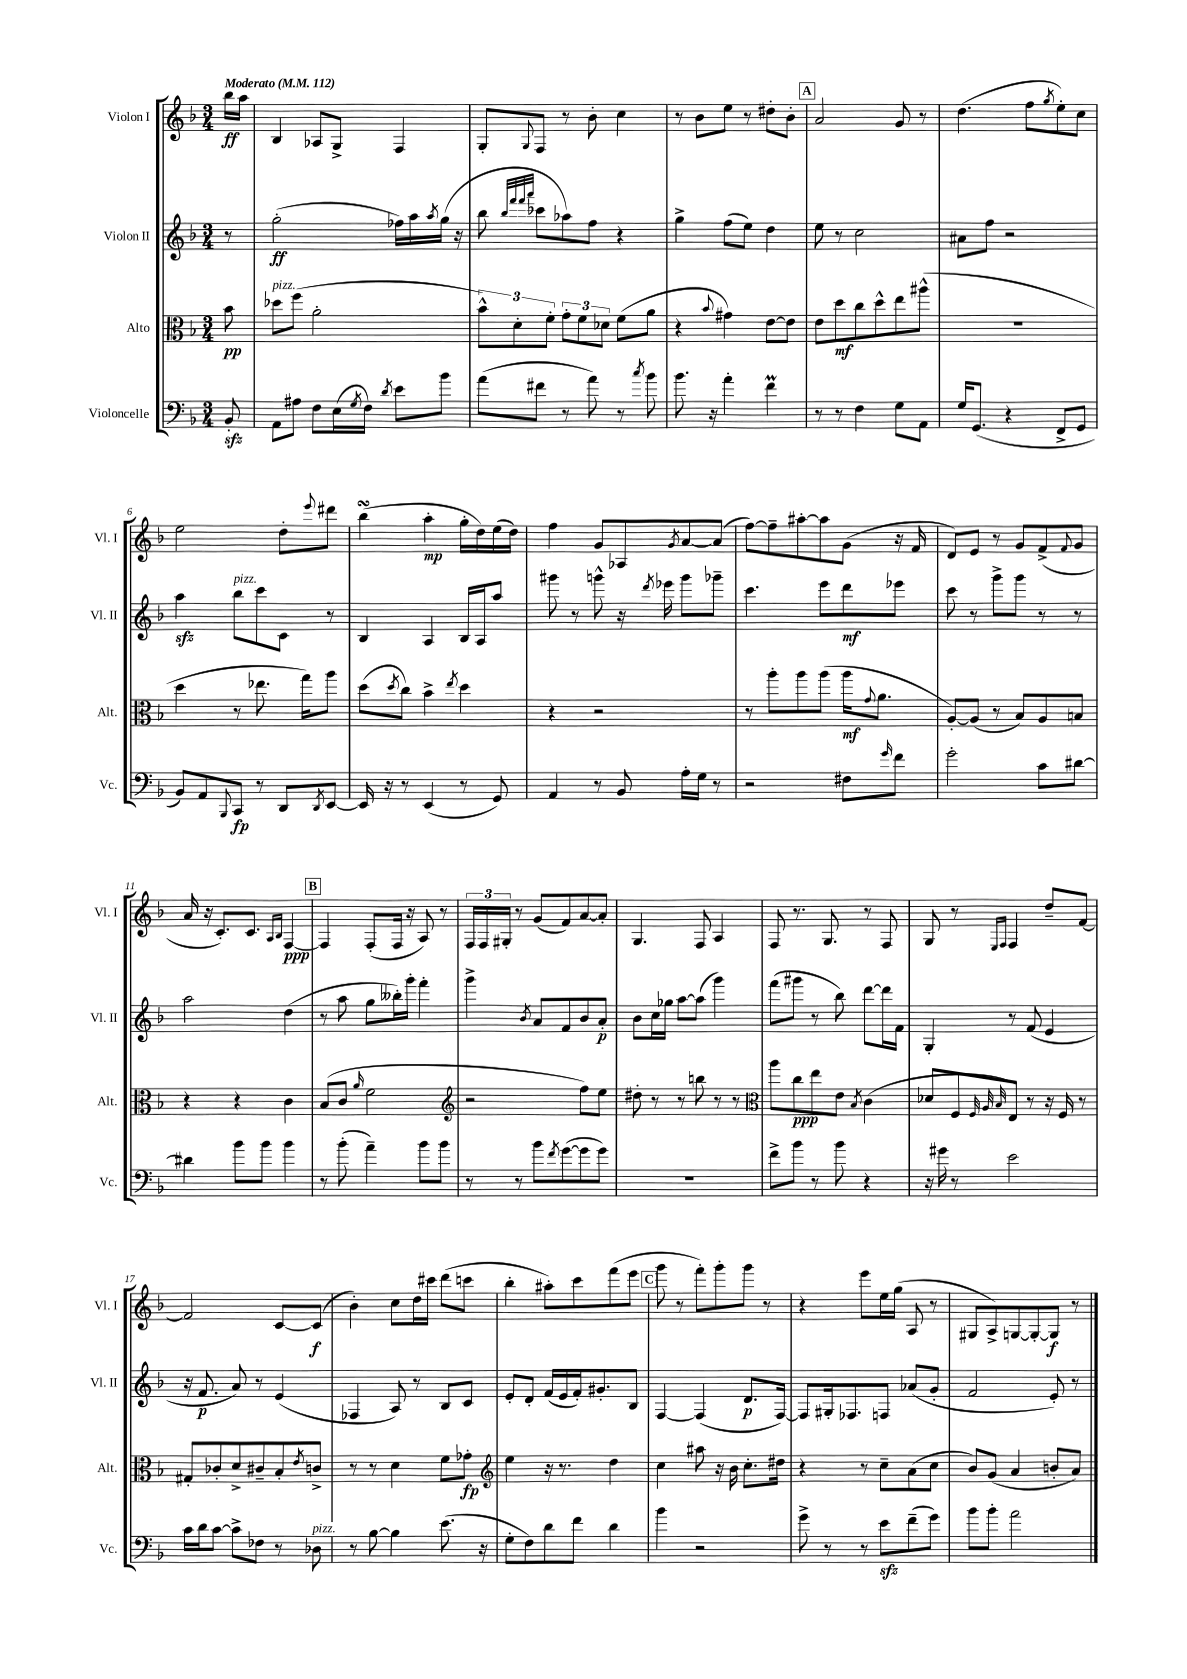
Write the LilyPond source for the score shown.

<<
\new StaffGroup <<
\new Staff = "s0" \with { instrumentName = "Violon I" shortInstrumentName = "Vl. I" } {
    \clef treble \key f \major \numericTimeSignature \time 3/4 \partial 8 \tempo "Moderato" 4 = 112
    bes''16\ff a''16 |
    bes4 aes8 g8-> f4 |
    g8-. \appoggiatura { g8 } f8 r8 bes'8-. c''4 |
    r8 bes'8 e''8 r8 dis''8-. bes'8-. |
    \mark \markup { \box "A" } a'2 g'8 r8 |
    d''4.( f''8 \acciaccatura { g''8 } e''8-.) c''8 |
    e''2 d''8-. \appoggiatura { e'''8 } dis'''8 |
    bes''4\turn( a''4-.\mp g''16-. d''16) e''16( d''16) |
    f''4 g'8 aes8 \acciaccatura { g'8 } a'8~ a'8( |
    f''8~) f''8-- ais''8~-. ais''8 g'8( r16 f'16 |
    d'8) e'8 r8 g'8 f'8->( \appoggiatura { f'8 } g'8 |
    a'16 r16 c'8.-.) c'8. \grace { a16 bes16 } f4~\ppp |
    \mark \markup { \box "B" } f4 f8-.( f16 r16 a8) r8 |
    \tuplet 3/2 { f16 f16 gis16-. } r8 g'8( f'8) a'8~ a'8-. |
    g4. f8 a4 |
    f8 r8. g8. r8 f8 |
    g8 r8 \grace { e16 f16 } f4 d''8-- f'8~ |
    f'2 c'8~ c'8\f( |
    bes'4-.) c''8 d''16 cis'''16 d'''8( c'''8 |
    bes''4-. ais''8-.) c'''8 f'''8( e'''8 |
    \mark \markup { \box "C" } g'''8 r8 f'''8-.) g'''8-. g'''8 r8 |
    r4 e'''8 e''16 g''16( a8 r8 |
    gis8 a8->) g8~ g8~-. g8\f r8 \bar "|." |
}
\new Staff = "s1" \with { instrumentName = "Violon II" shortInstrumentName = "Vl. II" } {
    \clef treble \key f \major \numericTimeSignature \time 3/4 \partial 8
    r8 |
    g''2-.\ff( fes''16) a''16 \acciaccatura { a''8 } g''16( r16 |
    bes''8 \grace { bes''32 f'''32 f'''32 a'''32 } ces'''8 aes''8) f''8 r4 |
    g''4-> f''8( e''8) d''4 |
    \mark \markup { \box "A" } e''8 r8 c''2 |
    ais'8 f''8 r2 |
    a''4\sfz bes''8^\markup { \italic "pizz." } c'''8 c'8 r8 |
    bes4 a4 bes16 a16 a''8 |
    gis'''8 r8 g'''8-^ r16 \acciaccatura { d'''8 } ees'''16 g'''8 ges'''8-- |
    c'''4. e'''8 d'''8\mf ees'''8 |
    c'''8 r8 g'''8-> g'''8 r8 r8 |
    a''2 d''4( |
    \mark \markup { \box "B" } r8 a''8 g''8 beses''16-.) g'''16-. f'''4-. |
    g'''4-> \acciaccatura { bes'8 } a'8 f'8 bes'8 a'8-.\p |
    bes'8 c''16 ges''16 a''8~ a''8( g'''4) |
    f'''8( gis'''8 r8 bes''8) d'''8~ d'''16 f'16 |
    g4-. r8 f'8( e'4 |
    r16 f'8.\p a'8) r8 e'4( |
    fes4 a8) r8 bes8 c'8 |
    e'8-. d'8-. f'16( e'16 f'16-.) gis'8.-. bes8 |
    \mark \markup { \box "C" } f4~ f4( d'8.\p f16~) |
    f8 gis16-. fes8. f8 aes'8( g'8-. |
    f'2 e'8-.) r8 \bar "|." |
}
\new Staff = "s2" \with { instrumentName = "Alto" shortInstrumentName = "Alt." } {
    \clef alto \key f \major \numericTimeSignature \time 3/4 \partial 8
    bes'8\pp |
    des''8^\markup { \italic "pizz." } f''8( a'2-. |
    \tuplet 3/2 { bes'8-^) d'8-. f'8-. } \tuplet 3/2 { g'8-. f'8 des'8 } f'8( a'8 |
    r4 \appoggiatura { bes'8 } gis'4) e'8~ e'8 |
    \mark \markup { \box "A" } e'8 d''8\mf c''8 d''8-^ e''8 ais''8-^( |
    R2. |
    d''4 r8 ees''8. g''16) a''8 |
    d''8( \acciaccatura { d''8 } c''8) bes'4-> \acciaccatura { e''8 } d''4 |
    r4 r2 |
    r8 a''8-. a''8 a''8( a''16\mf \appoggiatura { g'8 } a'8. |
    a8~-.) a8( r8 bes8) a8 b8 |
    r4 r4 c'4 |
    \mark \markup { \box "B" } bes8( c'8 \grace { a'16 } f'2 |
    \clef treble r2 f''8) e''8 |
    dis''8-. r8 r8 b''8 r8 r8 |
    \clef alto a''8 c''8\ppp e''8 e'8 \acciaccatura { bes8 } c'4( |
    des'8 f8 \grace { f32 a32 bes32 } e8) r8 r16 f16 r8 |
    gis8-. ces'8-. d'8-> cis'8-- bes8-. \acciaccatura { e'8 } c'8-> |
    r8 r8 d'4 f'8 ges'8-.\fp |
    \clef treble e''4 r16 r8. d''4 |
    \mark \markup { \box "C" } c''4 ais''8 r16 bes'16 c''8.-. dis''16 |
    r4 r8 c''8-- a'8( c''8 |
    bes'8) g'8( a'4 b'8-. a'8) \bar "|." |
}
\new Staff = "s3" \with { instrumentName = "Violoncelle" shortInstrumentName = "Vc." } {
    \clef bass \key f \major \numericTimeSignature \time 3/4 \partial 8
    bes,8-.\sfz |
    a,8 ais8 f8 e16( \acciaccatura { g8 } f16) \acciaccatura { d'8 } e'8 bes'8 |
    a'8( fis'8 r8 a'8) r8 \acciaccatura { c''8 } bes'8 |
    bes'8. r16 a'4-. f'4\prall |
    \mark \markup { \box "A" } r8 r8 f4 g8 a,8 |
    g16 g,8.( r4 f,8-> g,8 |
    bes,8) a,8 \appoggiatura { bes,,8 } c,8\fp r8 d,8 \acciaccatura { d,8 } e,8~ |
    e,16 r16 r8 e,4( r8 g,8) |
    a,4 r8 bes,8 a16-. g16 r8 |
    r2 fis8 \grace { g'16 } f'8 |
    g'2-. c'8 dis'8~ |
    dis'4 bes'8 bes'8 bes'4 |
    \mark \markup { \box "B" } r8 bes'8-.( a'4--) bes'8 bes'8 |
    r8 r8 bes'8 \acciaccatura { f'8 } g'8~( g'8 g'8) |
    R2. |
    f'8-> bes'8 r8 bes'8 r4 |
    r16 gis'16 r8 e'2 |
    c'16 d'16 c'8~ c'8-> fes8 r8 des8^\markup { \italic "pizz." } |
    r8 bes8~ bes4 e'8.( r16 |
    g8-. f8) d'8 f'8 d'4 |
    \mark \markup { \box "C" } bes'4 r2 |
    g'8-> r8 r8 e'8\sfz f'8--( g'8) |
    bes'8 bes'8-. a'2 \bar "|." |
}
>>
>>
